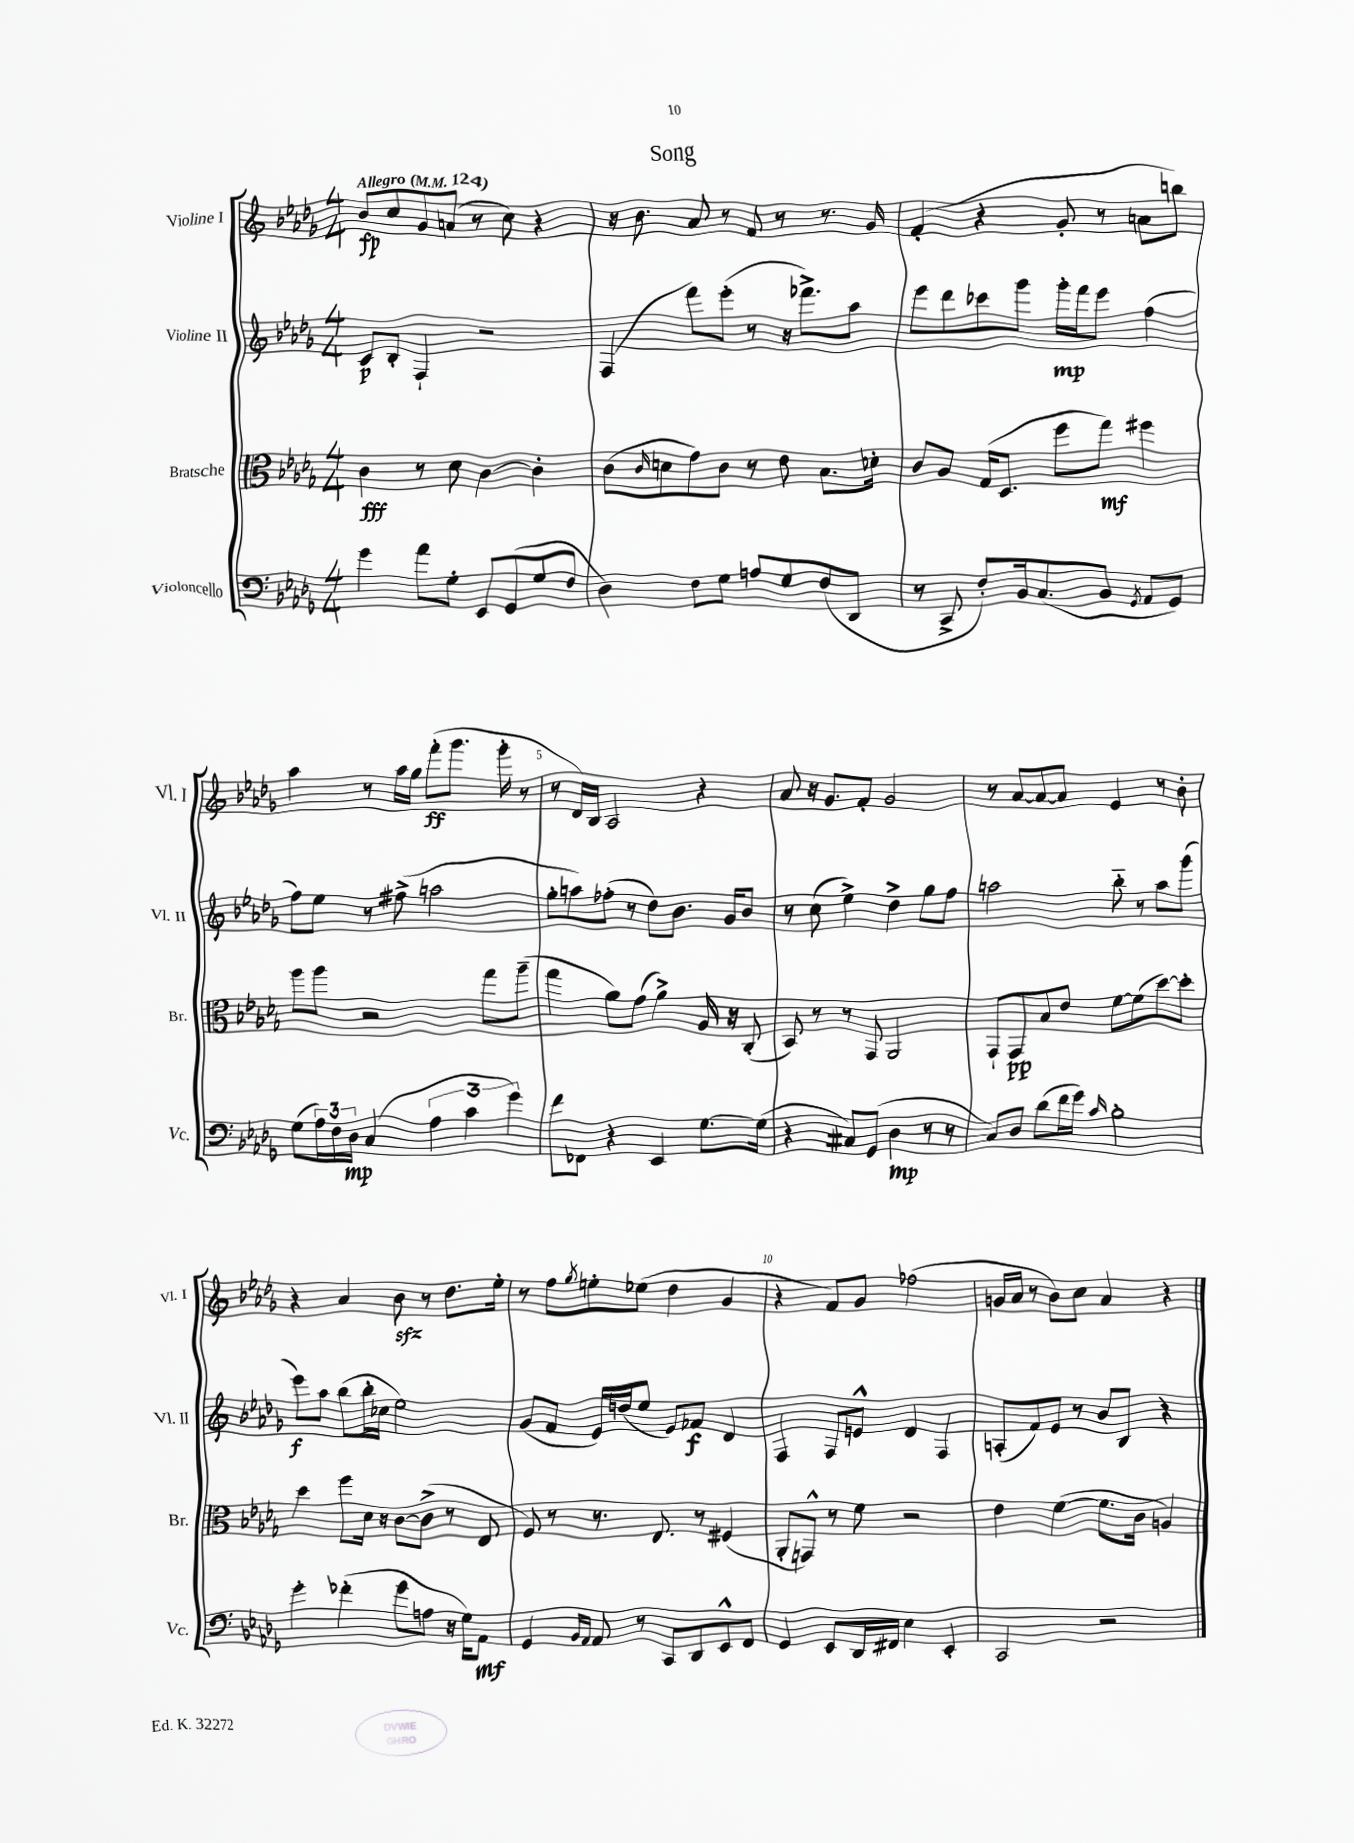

**kern	**kern	**kern	**kern
*staff4	*staff3	*staff2	*staff1
*clefF4	*clefC3	*clefG2	*clefG2
*k[b-e-a-d-g-]	*k[b-e-a-d-g-]	*k[b-e-a-d-g-]	*k[b-e-a-d-g-]
*M4/4	*M4/4	*M4/4	*M4/4
*MM124	*MM124	*MM124	*MM124
4g-\	4c\	8c/L	8b-/L
.	.	8B-'/J	8cc/
8a-\L	8r	4F`/	8g-/
8G-'\J	8d-\	.	(8a/J
8EE-/L	[4c\	2r	8r
(8GG-/	.	.	8cc\)
8G-/	4c'\]	.	4r
8F/J	.	.	.
=	=	=	=
4D-\)	(8c\L	(4F/	16r
.	.	.	8.b-\
.	16qqc/	.	.
.	8d\	.	.
8F\L	8g-\)	8fff\L)	8a-/
8G-\J	8c\J	(8eee-'\J	8r
8A/L	8r	8r	8f/
8G-/	8e-\	16r	8r
.	.	8.fff-^\L)	.
(8F/	8.B-\L	.	8.r
8DD-/J	.	8aa-\J	.
.	16d-'\Jk	.	16g-/
=	=	=	=
8r	8c/L	8eee-\L	(4f'/
8CC^/	8A-/J	8ddd-\	.
8F'/L)	(16G-/LK	8ccc-\	4r
.	8.D-/J	.	.
16BB-/k	.	8ggg-\J	.
(8.C/	.	.	.
.	8ff\L	16ggg-'\LL	8g-'/
.	.	16fff\J	.
8BB-/J	8gg-\J)	8eee-\J	8r
8qGG-/	.	.	.
8AA-/L	4ff#\	(4ff\	8a\L
8GG-/J)	.	.	8bb\J)
=	=	=	=
(8G-\L	8aa-\L	8ff\L)	4aa-\
24A-\L)	8aa-\J	8ee-\J	.
24F\	.	.	.
24D-\JJ	.	.	.
(4C/	2r	8r	8r
.	.	(8ff#^\	16aa-\LL
.	.	.	16gg-\JJ
6A-\	.	2aa\	(8fff'\L
.	.	.	8.ggg-\J
6c\	.	.	.
.	8gg-\L	.	.
.	.	.	16ggg-'\
6g-\)	.	.	.
.	(8aa-~\J	.	8r
=	=	=	=
8f\L	4gg-\	8gg-'\L	8r
8FF-\J	.	8aa\)	16d-/LL)
.	.	.	16B-/JJ
4r	8a-\L)	(8ff-'\J	2A-/
.	(8g-\J	8r	.
4EE-/	4a-^\)	8dd-\L)	.
.	.	8.b-\J	.
[8.G-\L	16A-/	.	4r
.	16r	16g-/LK	.
.	(8C'/	8b-/J	.
(16G-\]Jk	.	.	.
=	=	=	=
4r	8BB-/)	8r	8a-/
.	8r	(8cc\	16r
.	.	.	8.g-/L
8C#/L)	8r	4ee-^\)	.
(8GG-/J	8GG-/	.	8f'/J
4D-\	2AA-/	4dd-^\	2g-/
8r	.	8gg-\L	.
8r	.	8ff\J	.
=	=	=	=
8C/L)	8GG-`/L	2aa\	8r
8D-/J	8GG-/	.	[8a-/L
(8d-\L	8B-/	.	8a-/_
16f\L	8e-/J	.	8a-/]J
16g-\JJ)	.	.	.
16qqc/	.	.	.
2B-'\	[8f\L	8bb-'~\	4e-/
.	(8f\]	8r	.
.	[8dd-\)	8aa\L	8r
.	8dd-'\]J	(8ggg-\J	8b-'\
=	=	=	=
4g-'\	4dd-\	8eee-\L)	4r
.	.	8aa-\J	.
(4f-'\	8ff\L	(8bb-\L	4a-/
.	16d-\Jk	16bb-'\L	.
.	16r	16cc-\JJ	.
8g-\L	[8c\L	2ee-\)	8b-\
8A\J	(8c^\]J	.	8r
16r	8r	.	8.dd-\L
16G-\LK)	.	.	.
8AA-\J	8E-/	.	.
.	.	.	16ee-'\Jk
=	=	=	=
4GG-/	8F/)	(8g-/L	8r
.	8r	8f/J	8ff\L
16qqBB-/LL	.	.	.
16qqAA-/JJ	.	.	8qgg-/
8AA-/	8.r	16e-/LL)	8ee'\
.	.	(16dd/J	.
8r	.	8ee-/J	(8ee-\J
.	8.E-/	.	.
8CC/L	.	8e-/L)	4dd-\
8DD-/	8r	8f-/J	.
8EE-^^/	(4F#/	4d-/	4g-/
8FF/J	.	.	.
=	=	=	=
4GG-/	8AA-'/L	4F/	4r
.	8GG^^/J)	.	.
8EE-/L	8r	8F/L	8f/L)
16DD-/L	8f\	8e^^/J	8g-/J
16FF#/JJ	.	.	.
4E-\	2r	4d-/	(2ff-\
4EE-'/	.	4F/	.
=	=	=	=
2CC/	4e-\	(8A'/L	16g/LL
.	.	.	16a-/JJ
.	.	8f/)	8r
.	([4f\	8e-/J	8b-\L)
.	.	8r	8cc\J
2r	8.f\]L	8b-/L	4a-/
.	.	8B-/J	.
.	16c\Jk	.	.
.	4A/)	4r	4r
==	==	==	==
*-	*-	*-	*-
